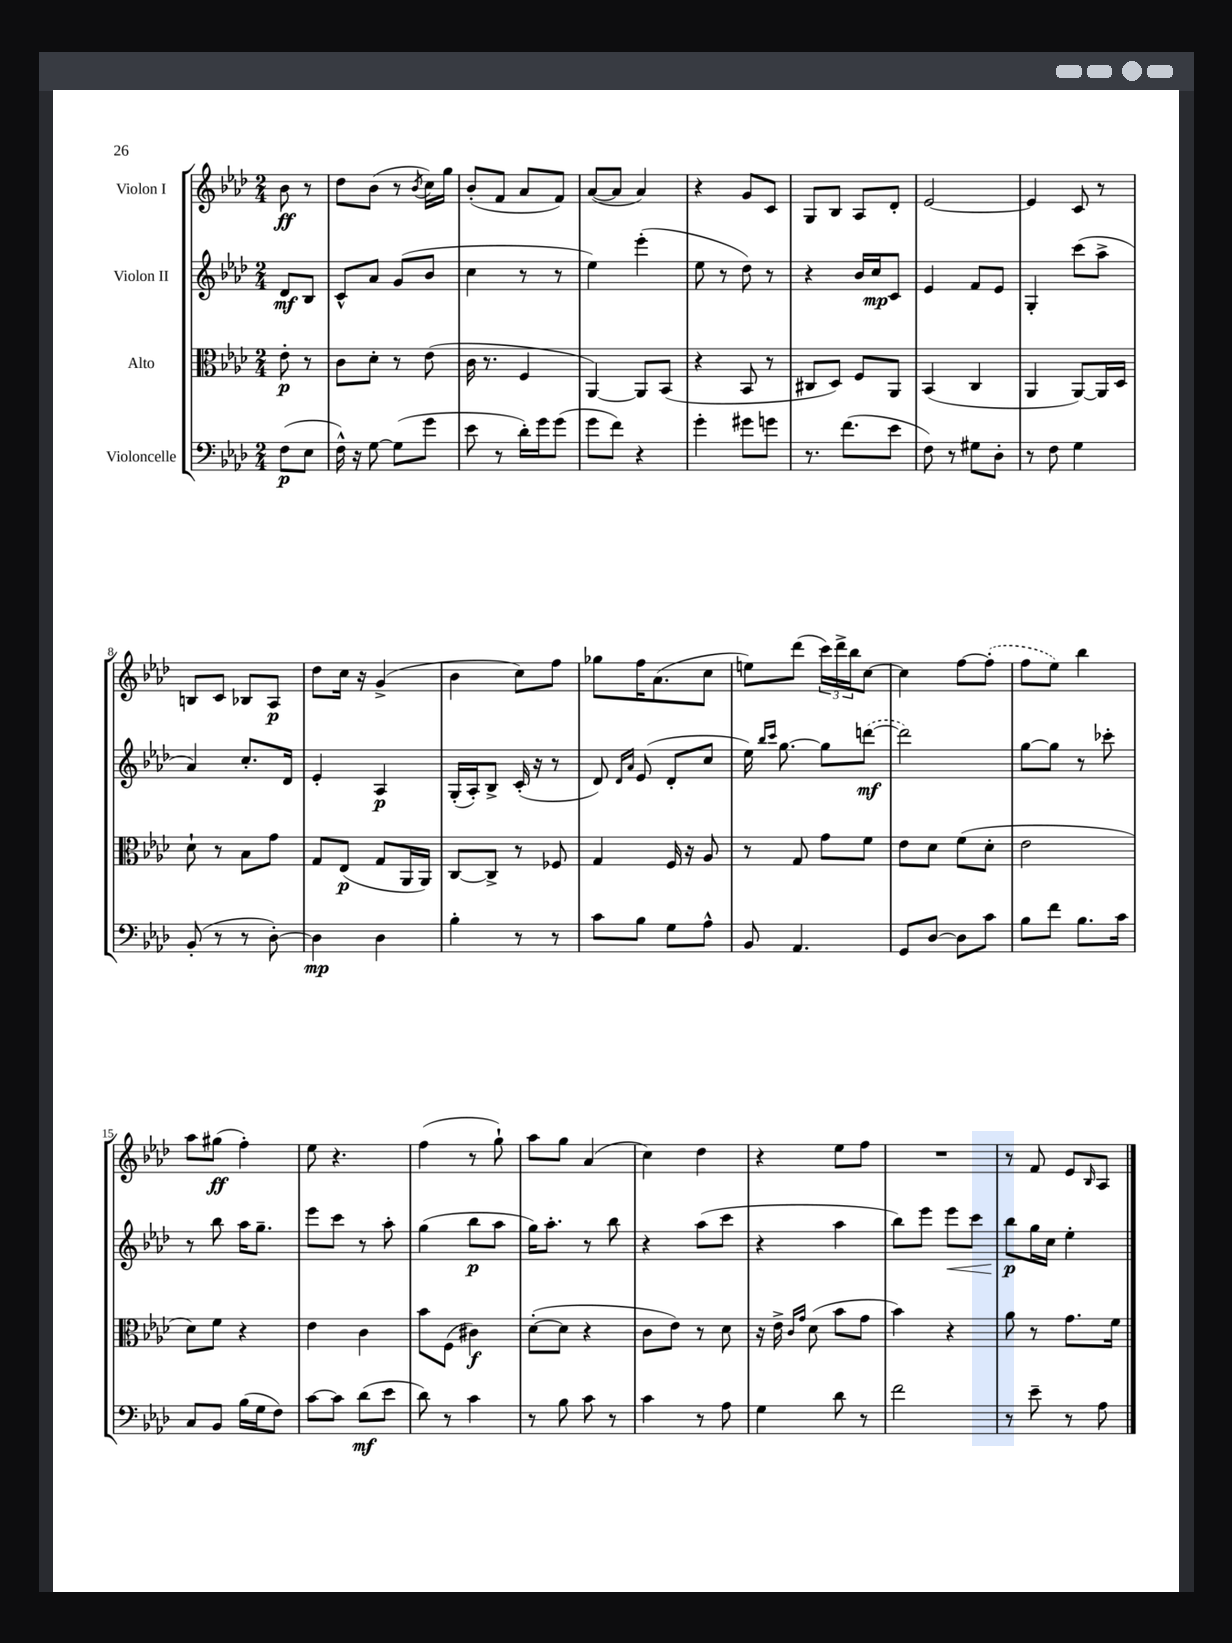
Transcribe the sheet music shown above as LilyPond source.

<<
\new StaffGroup <<
\new Staff = "s0" \with { instrumentName = "Violon I" } {
    \clef treble \key aes \major \numericTimeSignature \time 2/4 \partial 4
    bes'8\ff r8 |
    des''8 bes'8( r8 \acciaccatura { bes'8 } c''16) g''16 |
    bes'8-.( f'8 aes'8 f'8) |
    aes'8~( aes'8 aes'4) |
    r4 g'8 c'8 |
    g8 bes8 aes8 des'8-. |
    ees'2~ |
    ees'4 c'8 r8 |
    b8 c'8 bes8 aes8\p |
    des''8 c''16 r16 g'4->( |
    bes'4 c''8) f''8 |
    ges''8 f''16 aes'8.( c''8 |
    e''8) des'''8( \tuplet 3/2 { c'''16) des'''16-> bes''16 } c''8~ |
    c''4 f''8~ \once \slurDashed f''8-.( |
    f''8 ees''8) bes''4 |
    aes''8 gis''8\ff( f''4-.) |
    ees''8 r4. |
    f''4( r8 g''8-!) |
    aes''8 g''8 aes'4( |
    c''4) des''4 |
    r4 ees''8 f''8 |
    R2 |
    r8 f'8 ees'8 \grace { bes16 } aes8 \bar "|." |
}
\new Staff = "s1" \with { instrumentName = "Violon II" } {
    \clef treble \key aes \major \numericTimeSignature \time 2/4 \partial 4
    des'8\mf bes8 |
    c'8-^ aes'8 g'8( bes'8 |
    c''4 r8 r8 |
    ees''4) ees'''4-.( |
    ees''8 r8 des''8) r8 |
    r4 bes'16 c''16\mp c'8 |
    ees'4 f'8 ees'8 |
    g4-. c'''8( aes''8-> |
    aes'4) c''8.-. des'16 |
    ees'4-. aes4\p |
    g16-.( aes16-.) bes8-> c'16-.( r16 r8 |
    des'8) \grace { des'16 aes'16 } ees'8( des'8-. c''8 |
    ees''16) \grace { bes''16 c'''16 } g''8.~ g''8 \once \slurDashed d'''8~\mf( |
    d'''2) |
    g''8~ g''8 r8 ces'''8-. |
    r8 bes''8 aes''16 g''8.-- |
    ees'''8 c'''8 r8 aes''8-. |
    g''4( bes''8\p aes''8 |
    g''16) aes''8.-. r8 bes''8 |
    r4 aes''8( c'''8 |
    r4 aes''4 |
    bes''8) ees'''8 ees'''8\< c'''8 |
    bes''8\p\! g''16 c''16 ees''4-. \bar "|." |
}
\new Staff = "s2" \with { instrumentName = "Alto" } {
    \clef alto \key aes \major \numericTimeSignature \time 2/4 \partial 4
    ees'8-.\p r8 |
    c'8 des'8-. r8 ees'8( |
    c'16 r8. f4 |
    aes,4~) aes,8 bes,8( |
    r4 bes,8 r8 |
    cis8 des8) f8 aes,8 |
    bes,4( c4 |
    aes,4 aes,8~) aes,16 des16 |
    des'8-! r8 bes8 g'8 |
    g8 ees8\p( g8 aes,16 aes,16) |
    c8~ c8-> r8 fes8 |
    g4 f16 r16 aes8 |
    r8 g8 g'8 f'8 |
    ees'8 des'8 f'8( des'8-. |
    ees'2 |
    des'8) f'8 r4 |
    ees'4 c'4 |
    bes'8 f8( cis'4\f) |
    des'8~-.( des'8 r4 |
    c'8 ees'8) r8 des'8 |
    r16 ees'16-> \grace { c'16 g'16 } des'8( bes'8 g'8 |
    bes'4) r4 |
    aes'8 r8 g'8. f'16 \bar "|." |
}
\new Staff = "s3" \with { instrumentName = "Violoncelle" } {
    \clef bass \key aes \major \numericTimeSignature \time 2/4 \partial 4
    f8\p( ees8 |
    f16-^) r16 g8~ g8( g'8 |
    ees'8 r8 des'16-.) g'16 g'8( |
    g'8 f'8) r4 |
    g'4-. gis'8 g'8 |
    r8. f'8.( ees'8 |
    f8) r8 gis8 des8-. |
    r8 f8 g4 |
    bes,8-.( r8 r8 des8~-.) |
    des4\mp des4 |
    bes4-. r8 r8 |
    c'8 bes8 g8 aes8-^ |
    bes,8 aes,4. |
    g,8 des8~ des8 c'8 |
    bes8 f'8 bes8. c'16 |
    c8 bes,8 bes16( g16 f8) |
    c'8~ c'8 des'8\mf( ees'8 |
    des'8) r8 c'4 |
    r8 bes8 c'8 r8 |
    c'4 r8 aes8 |
    g4 des'8 r8 |
    f'2 |
    r8 ees'8-- r8 aes8 \bar "|." |
}
>>
>>
